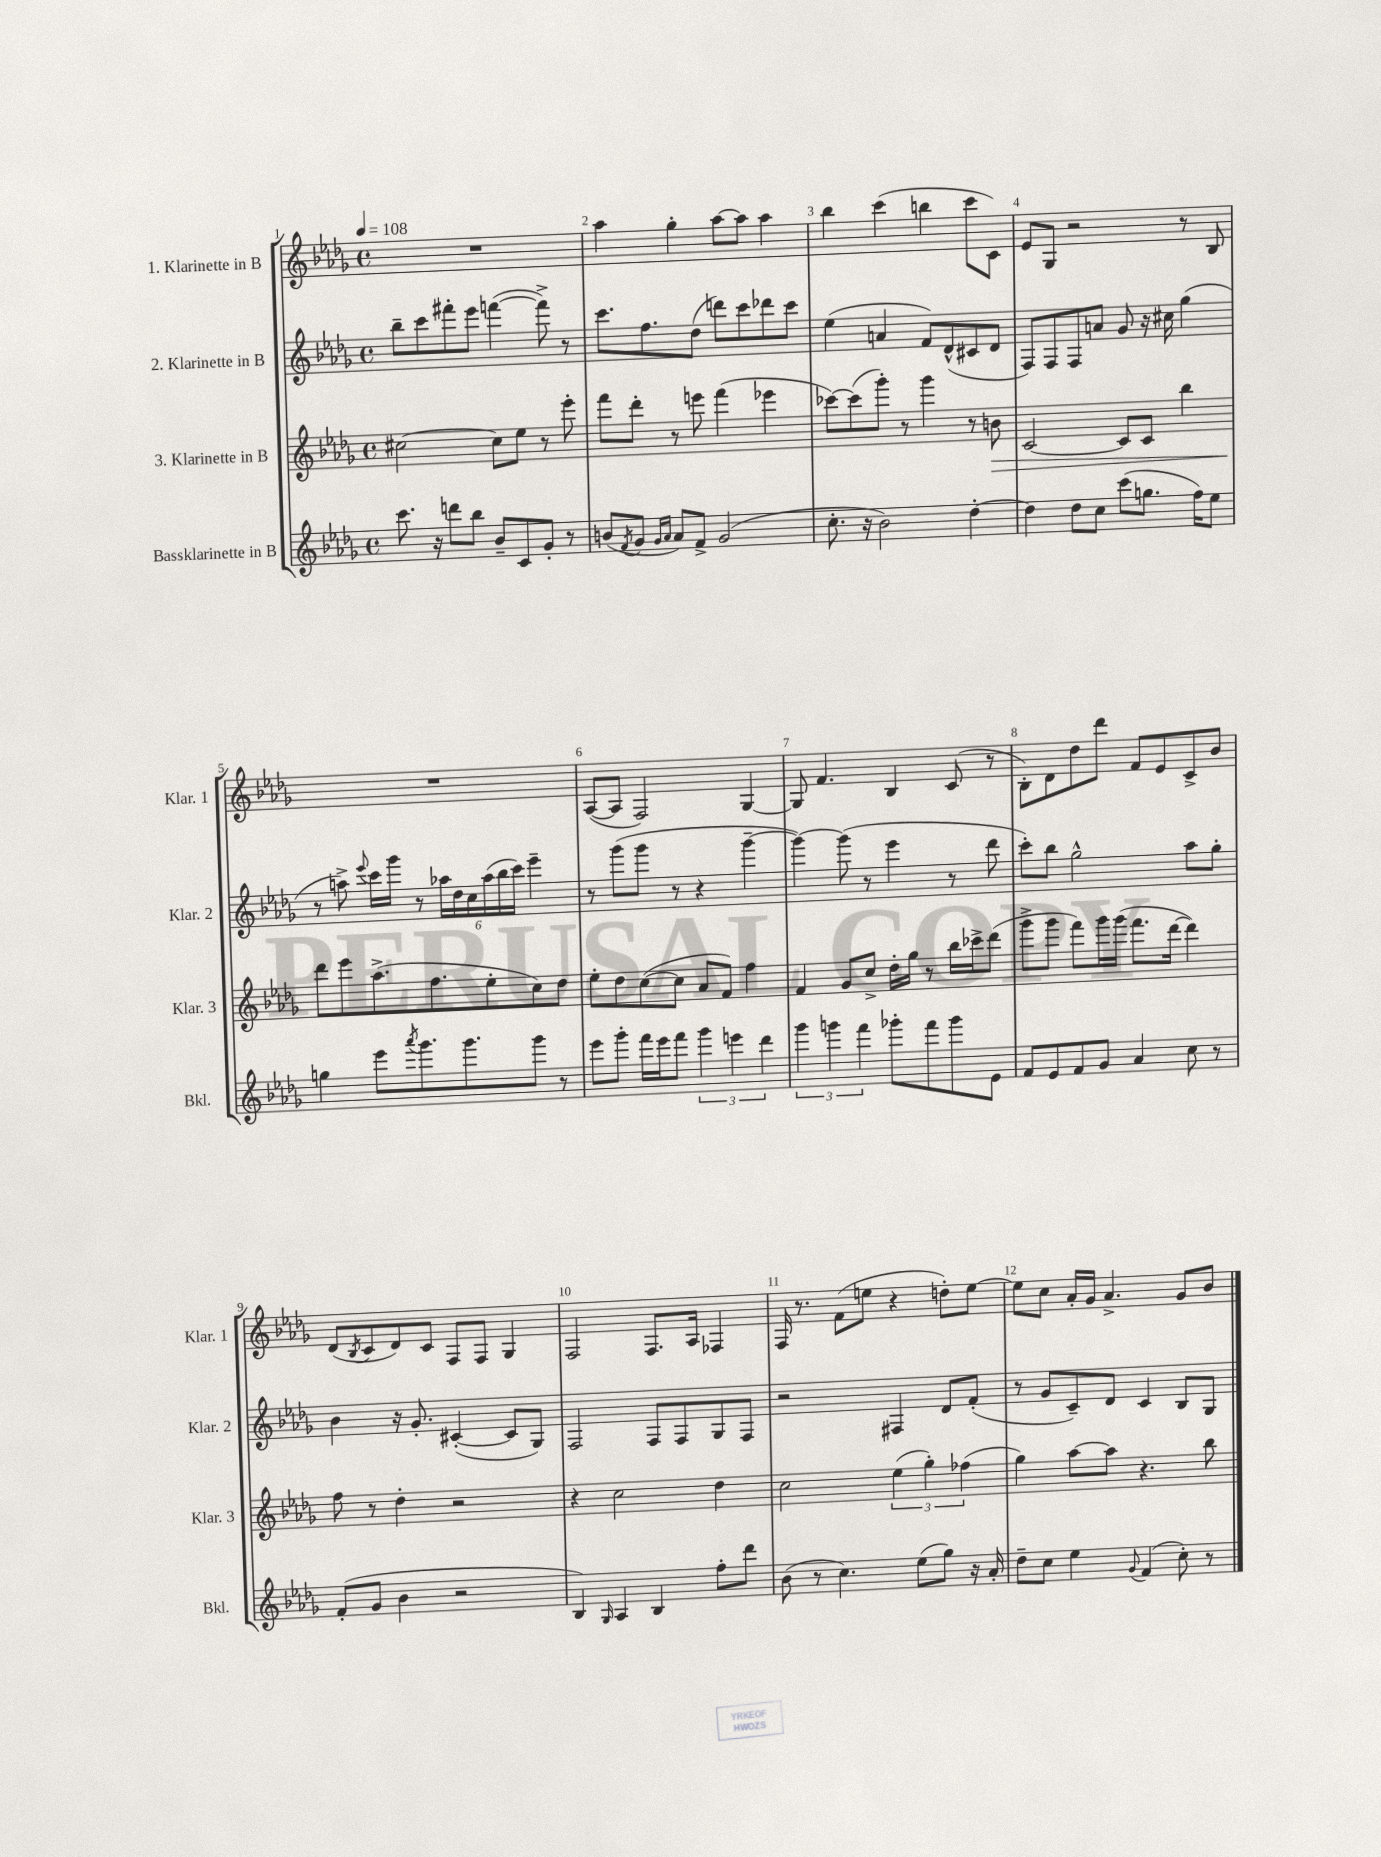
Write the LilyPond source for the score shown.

<<
\new StaffGroup <<
\new Staff = "s0" \with { instrumentName = "1. Klarinette in B" shortInstrumentName = "Klar. 1" } {
    \clef treble \key des \major \defaultTimeSignature \time 4/4 \tempo 4 = 108
    R1 |
    aes''4 ges''4-. aes''8~ aes''8 aes''4 |
    bes''4 c'''4( b''4 c'''8 c'8) |
    ees'8 ges8 r2 r8 bes8 |
    R1 |
    aes8~( aes8 f2) ges4~ |
    ges8 f'4. bes4 c'8( r8 |
    bes8-.) des'8 des''8 des'''8 f'8 ees'8 c'8-> bes'8 |
    des'8( \acciaccatura { bes8 } c'8 des'8) c'8 f8 f8 ges4 |
    f2 f8. aes16 fes4 |
    f16 r8. f'8( e''8 r4 d''8-.) e''8~ |
    e''8 c''8 aes'16-. ges'16 aes'4.-> ges'8 bes'8 \bar "|." |
}
\new Staff = "s1" \with { instrumentName = "2. Klarinette in B" shortInstrumentName = "Klar. 2" } {
    \clef treble \key des \major \defaultTimeSignature \time 4/4
    bes''8-- c'''8 fis'''8-. ees'''8 f'''4~( f'''8->) r8 |
    c'''8. f''8. des''8( d'''8) c'''8 des'''8 c'''8 |
    ees''4( a'4 f'8) des'8-^( cis'8 des'8 |
    f8) f8 f8 a'8 ges'8 r16 cis''16 ges''4( |
    r8 a''8->) \appoggiatura { ees'''8 } c'''16 ges'''16 r8 \tuplet 6/4 { aes''16 des''16 c''16 aes''16( bes''16 c'''16) } ees'''4-- |
    r8 ges'''8( ges'''8 r8 r4 ges'''4~-- |
    ges'''4~) ges'''8( r8 ees'''4 r8 des'''8 |
    c'''8-.) bes''8 ges''2-^ aes''8 ges''8-. |
    bes'4 r16 ges'8.-. cis'4~-.( cis'8 ges8) |
    f2 f8 f8 ges8 f8 |
    r2 fis4 des'8 f'8-.( |
    r8 ges'8 c'8--) des'8 c'4 bes8 ges8 \bar "|." |
}
\new Staff = "s2" \with { instrumentName = "3. Klarinette in B" shortInstrumentName = "Klar. 3" } {
    \clef treble \key des \major \defaultTimeSignature \time 4/4
    cis''2~ cis''8 ees''8 r8 ees'''8-. |
    f'''8 des'''8-. r8 e'''8 f'''4( ees'''4 |
    ces'''8~) ces'''8( ges'''8-.) r8 ges'''4 r8 b'8\> |
    c'2~ c'8 c'8 bes''4 |
    des'''8\! ees'''8 aes''8.->( f''8. ees''8-. c''8) des''8 |
    ees''8-. des''8 c''8~( c''8 aes'8 f'8) f''4 |
    f'4 ges'8 c''8-> des''16-. ges''16 r8 bes''16 ces'''16-> des'''8( |
    ges'''8-> ges'''8 f'''8) ges'''16 ges'''16( f'''8. des'''16~ des'''4) |
    f''8 r8 des''4-. r2 |
    r4 c''2 des''4 |
    c''2 \tuplet 3/2 { ees''4( ges''4-.) fes''4( } |
    ges''4) aes''8~ aes''8 r4. bes''8 \bar "|." |
}
\new Staff = "s3" \with { instrumentName = "Bassklarinette in B" shortInstrumentName = "Bkl." } {
    \clef treble \key des \major \defaultTimeSignature \time 4/4
    c'''8. r16 d'''8 bes''8 bes'8-- c'8 ges'8-. r8 |
    b'8( \acciaccatura { f'8 } ges'8 \grace { ges'16 aes'16 } aes'8) f'8-> ges'2( |
    c''8.-. r16 bes'2) des''4~-. |
    des''4 des''8 c''8 c'''8( g''8. f''16) ees''8 |
    g''4 ees'''8 \acciaccatura { aes'''8 } ges'''8. ges'''8. ges'''8 r8 |
    ees'''8 ges'''8-. f'''16 ees'''16 f'''8 \tuplet 3/2 { ges'''4 e'''4 des'''4 } |
    \tuplet 3/2 { ges'''4 g'''4 f'''4 } ges'''8-. f'''8 ges'''8 ees'8 |
    f'8 ees'8 f'8 ges'8 aes'4 c''8 r8 |
    f'8-.( ges'8 bes'4 r2 |
    bes4) \grace { ges16 } aes4 bes4 f''8-. des'''8 |
    bes'8( r8 c''4.) ees''8( ges''8) r16 aes'16-. |
    des''8-- c''8 ees''4 \appoggiatura { ges'8 } f'4( c''8-.) r8 \bar "|." |
}
>>
>>
\layout { \context { \Score \override BarNumber.break-visibility = ##(#f #t #t) barNumberVisibility = #all-bar-numbers-visible } }
